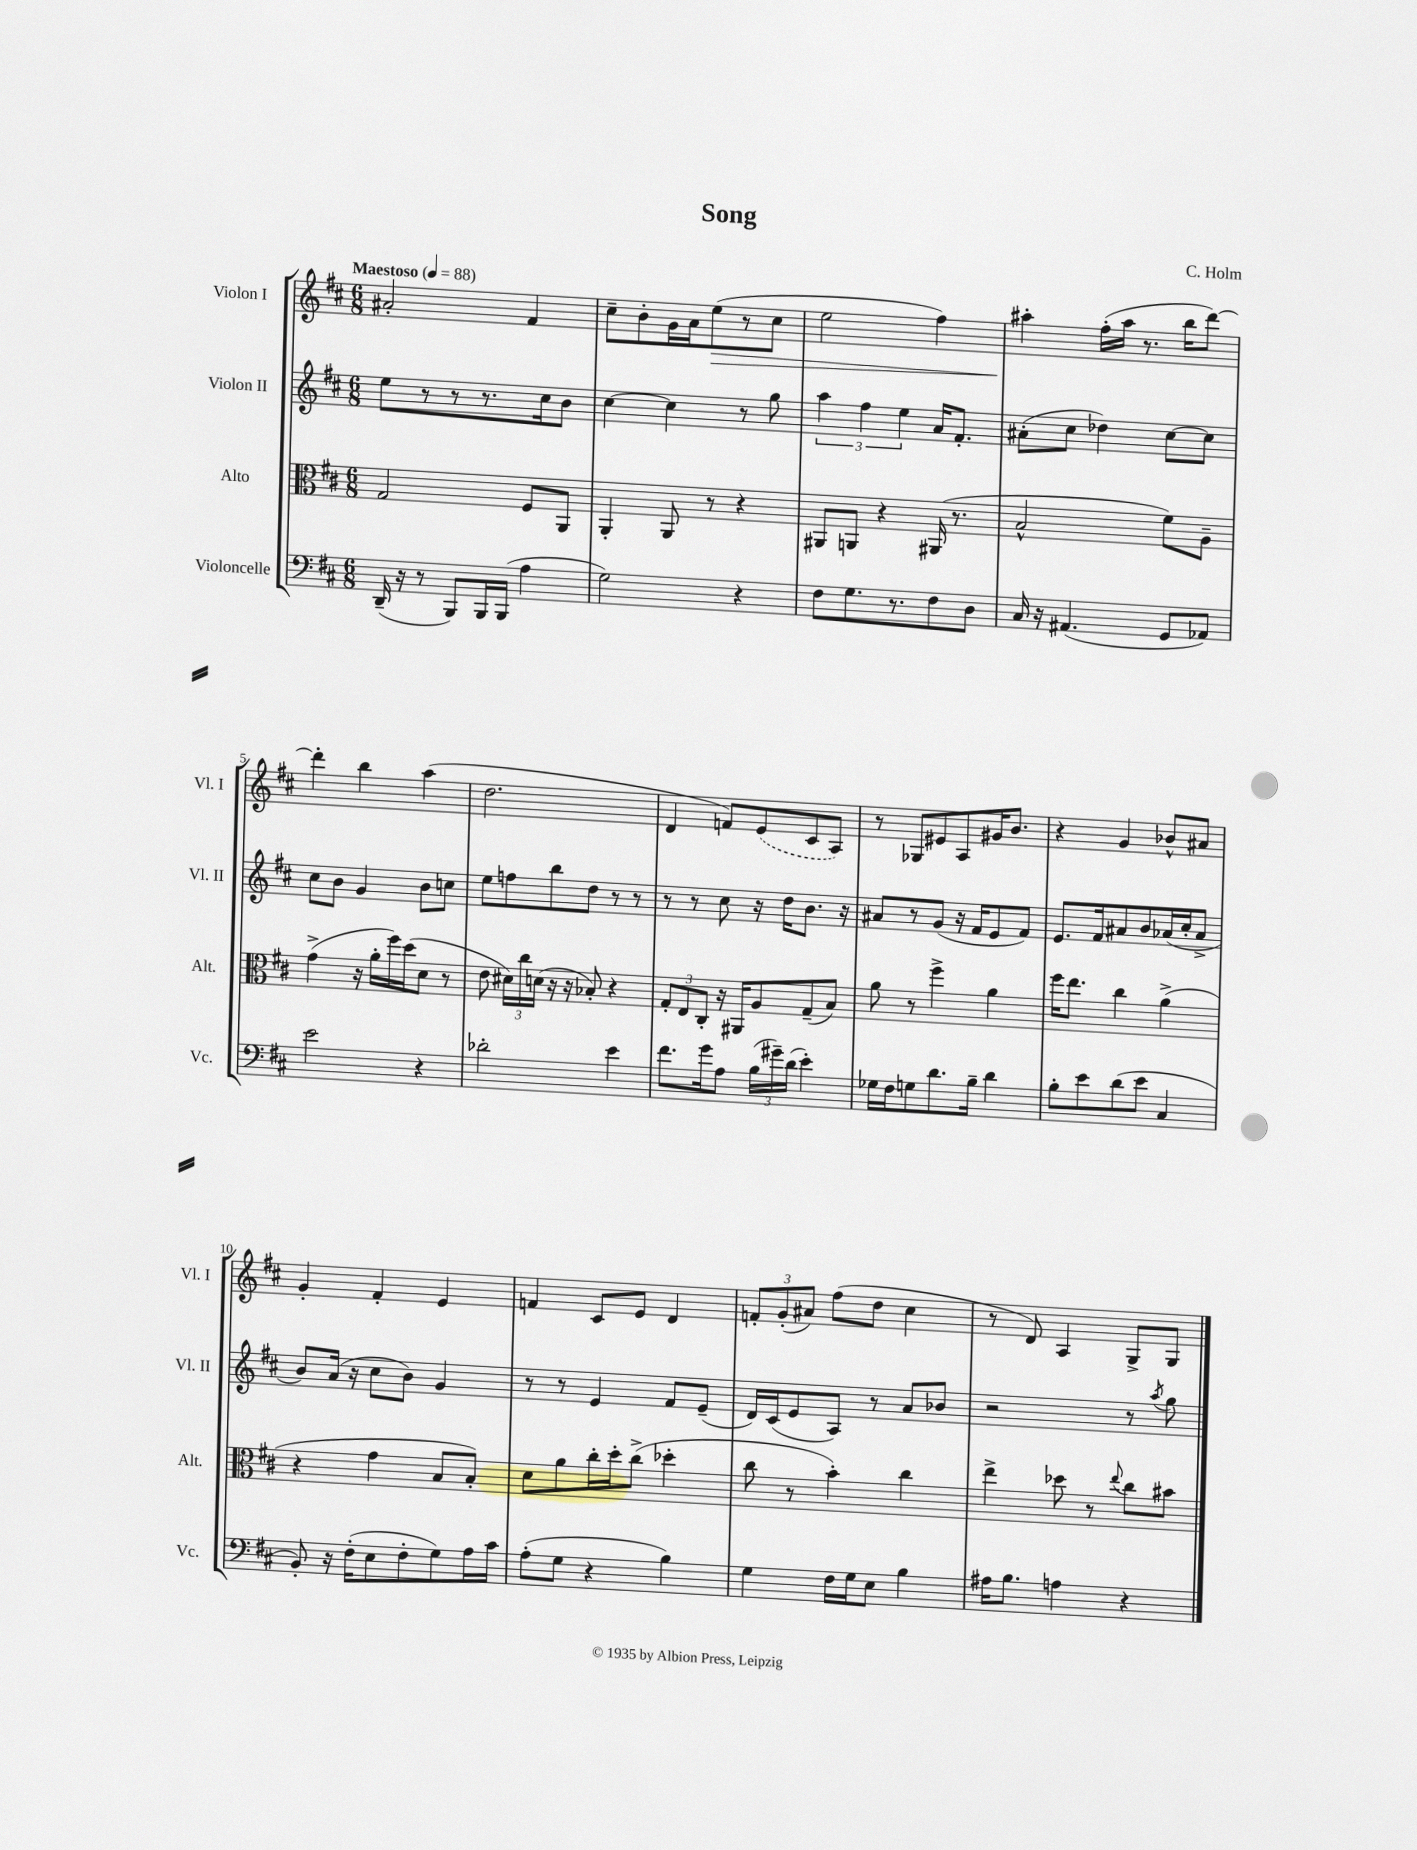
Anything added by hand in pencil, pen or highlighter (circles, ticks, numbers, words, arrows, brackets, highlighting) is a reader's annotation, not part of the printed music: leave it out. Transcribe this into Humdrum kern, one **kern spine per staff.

**kern	**kern	**kern	**kern	**dynam
*part4	*part3	*part2	*part1	*part1
*staff4	*staff3	*staff2	*staff1	*staff1
*I"Violoncelle	*I"Alto	*I"Violon II	*I"Violon I	*
*I'Vc.	*I'Alt.	*I'Vl. II	*I'Vl. I	*
*clefF4	*clefC3	*clefG2	*clefG2	*
*k[f#c#]	*k[f#c#]	*k[f#c#]	*k[f#c#]	*
*M6/8	*M6/8	*M6/8	*M6/8	*
*MM88	*MM88	*MM88	*MM88	*
=1	=1	=1	=1	=1
!	!	!	!LO:TX:a:B:t=Maestoso	!
(16DD~/	2G/	8ee\L	2a#X'/	.
16r	.	.	.	.
8r	.	8r	.	.
8BBB/L)	.	8r	.	.
16BBB/L	.	8.r	.	.
(16BBB/JJ	.	.	.	.
4A\	8F#/L	.	4f#/	.
.	.	16cc#\k	.	.
.	8AA/J	8b\J	.	.
=2	=2	=2	=2	=2
2G\)	4AA'/	[4cc#\	8cc#~\L	.
.	.	.	8b'\	.
.	8AA/	4cc#\]	16g\L	.
.	.	.	16a\J	.
!	!	!	!	!LO:HP:b
.	8r	.	(8ee\	>
4r	4r	8r	8r	.
.	.	8gg\	8cc#\J	.
=3	=3	=3	=3	=3
8F#\L	8AA#X/L	6aa\	2ee\	.
8.G\	8AAn/J	.	.	.
.	.	6ff#\	.	.
.	4r	.	.	.
8.r	.	.	.	.
.	.	6ee\	.	.
8F#\	(16AA#X/	16a/KL	4ff#\)	.
.	8.r	8.f#'/J	.	.
8D\J	.	.	.	.
=4	=4	=4	=4	=4
16C#/	2B^^/	(8a#X'\L	4aa#X'\	.
16r	.	.	.	.
(4.AA#X/	.	8cc#\J	.	.
.	.	4dd-X\)	(16ff#'\LL	]
.	.	.	16aa#\JJ	.
.	.	.	8.r	.
8GG/L	8f#\L)	[8cc#\L	.	.
.	.	.	16bb\KL	.
8AA-X/J)	8A~\J	8cc#\J]	[8ddd\J)	.
!!LO:LB:g=z
=5	=5	=5	=5	=5
2e\	(4g^\	8cc#\L	4ddd'\]	.
.	.	8b\J	.	.
.	16r	4g/	4bb\	.
.	16a'\LL	.	.	.
.	16ff#\)	.	.	.
.	(16dd\J	.	.	.
4r	8d\J	8b\L	(4aa\	.
.	8r	8ccn\J	.	.
=6	=6	=6	=6	=6
2d-X'\	8e\	8ee\L	2.dd\	.
.	24d#X\LL)	8ffn\	.	.
.	24cc#\	.	.	.
.	(24dn\JJ	.	.	.
.	16r	8bb\	.	.
.	16r	.	.	.
.	8B-X'/)	8dd\J	.	.
4e\	4r	8r	.	.
.	.	8r	.	.
=7	=7	=7	=7	=7
8.f#\L	12G'/L	8r	4d/	.
.	12E/	.	.	.
.	.	8r	.	.
.	12C#'/J	.	.	.
16g\k	.	.	.	.
8A\J	16r	8cc#\	8fn/L)	.
.	16AA#X/KL	.	.	.
(24B\LL	8A/	16r	(8e/	.
24g#X~\)	.	.	.	.
.	.	16dd\KL	.	.
(24d\JJ	.	.	.	.
4e'\)	(8G~/	8.b\J	8c#/	.
.	8B/J)	.	8A/J)	.
.	.	16r	.	.
=8	=8	=8	=8	=8
16G-X\LL	8a\	8a#X/L	8r	.
16F#\J	.	.	.	.
8Gn\	8r	8r	8G-X/L	.
8.d\	4ff#^\	(8g/J	8e#X/	.
.	.	16r	8A/	.
16B~\Jk	.	16f#/KL	.	.
4d\	4a\	8e/	16g#X/K	.
.	.	.	8.b/J	.
.	.	8f#/J)	.	.
=9	=9	=9	=9	=9
8B'\L	16ff#\KL	8.e/L	4r	.
.	8.ee\J	.	.	.
8e\	.	.	.	.
.	.	16f#/k	.	.
(8d\	4cc#\	8a#X/	4g/	.
8e\J	.	8b/	.	.
4C#/	(4a^\	(16a-X/L	8b-X^^/L	.
.	.	16cc#'/J	.	.
.	.	8a-^/J	8a#X/J	.
!!LO:LB:g=z
=10	=10	=10	=10	=10
8BB'/)	4r	8b/L)	4g'/	.
16r	.	(16a/Jk	.	.
(16F#'\KL	.	16r	.	.
8E\	4g\	8cc#\L	4f#'/	.
8F#'\	.	8b\J)	.	.
8G\)	8B/L	4g/	4e/	.
16A\L	8B'/J)	.	.	.
16c#\JJ	.	.	.	.
=11	=11	=11	=11	=11
(8A'\L	8d\L	8r	4fn/	.
8G\J	8a\	8r	.	.
4r	16cc#'\L	4e/	8c#/L	.
.	16dd'\J	.	.	.
.	(8cc#^\J	.	8e/J	.
4B\)	4dd-X'\	8f#/L	4d/	.
.	.	(8e~/J	.	.
=12	=12	=12	=12	=12
4G\	8cc#\	16d/LL)	12fn'/L	.
.	.	(16c#/J	.	.
.	.	.	(12g'/	.
.	8r	8e/	.	.
.	.	.	12a#X/J)	.
16F#\LL	4b'\)	8A/J)	(8ff#\L	.
16G\J	.	.	.	.
8E\J	.	8r	8dd\J	.
4B\	4cc#\	8a/L	4cc#\	.
.	.	8b-X/J	.	.
=13	=13	=13	=13	=13
16A#X\KL	4ee^\	2r	8r	.
8.B\J	.	.	.	.
.	.	.	8d/)	.
4An\	8dd-X\	.	4A/	.
.	8r	.	.	.
.	8qqee/	.	.	.
4r	8cc#\L	8r	8G^/L	.
.	.	8qaa/	.	.
.	8b#X\J	8gg\	8G/J	.
==	==	==	==	==
*-	*-	*-	*-	*-
